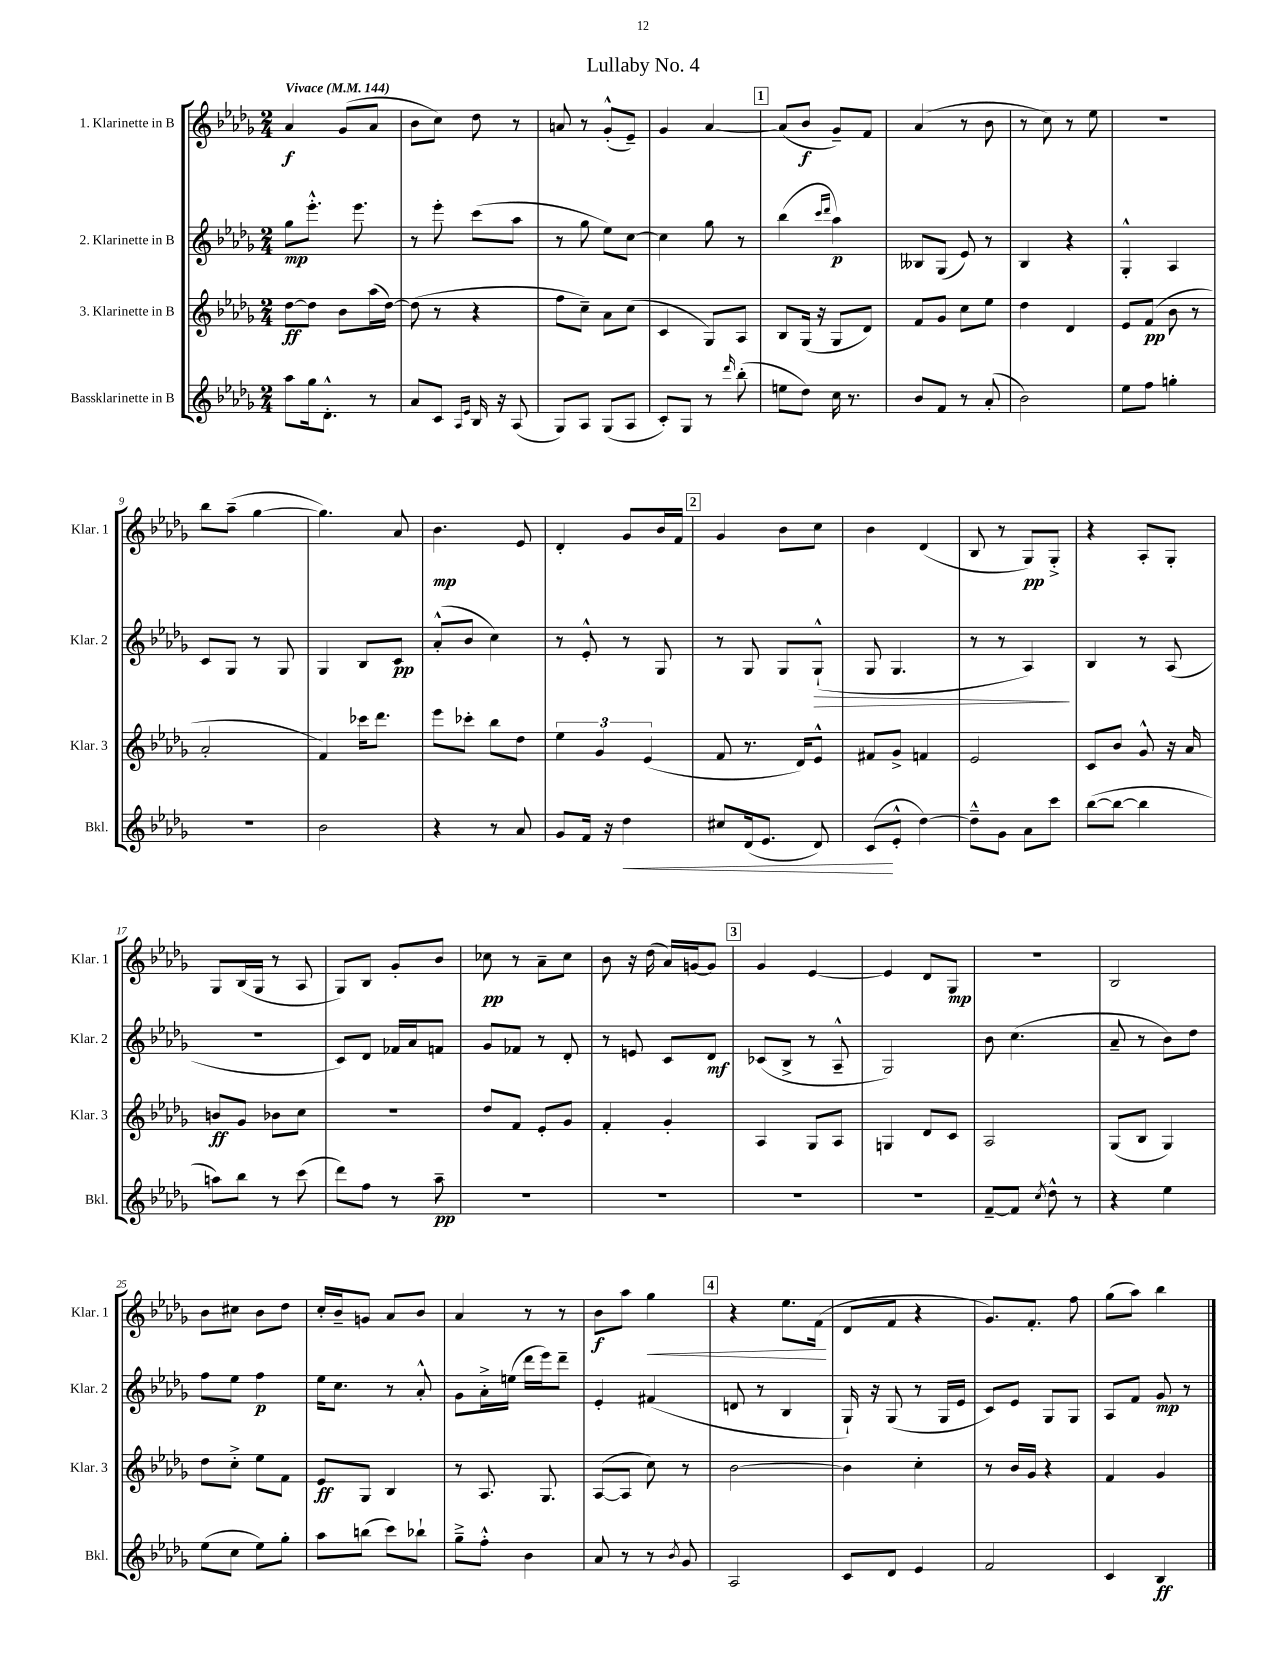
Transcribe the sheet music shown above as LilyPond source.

\header { title = "Lullaby No. 4" }
<<
\new StaffGroup <<
\new Staff = "s0" \with { instrumentName = "1. Klarinette in B" shortInstrumentName = "Klar. 1" } {
    \clef treble \key des \major \numericTimeSignature \time 2/4 \tempo "Vivace" 4 = 144
    \autoBeamOff aes'4\f ges'8[( aes'8] |
    bes'8[ c''8]) des''8 r8 |
    a'8 r8 ges'8[-.-^( ees'8]--) |
    ges'4 aes'4~ |
    \mark \markup { \box "1" } aes'8[( bes'8]\f ges'8[--) f'8] |
    aes'4( r8 bes'8 |
    r8 c''8) r8 ees''8 |
    r2 |
    bes''8[ aes''8]--( ges''4~ |
    ges''4.) aes'8 |
    bes'4.\mp ees'8 |
    des'4-. ges'8[ bes'16 f'16] |
    \mark \markup { \box "2" } ges'4 bes'8[ c''8] |
    bes'4 des'4( |
    bes8 r8 ges8[\pp) ges8]-.-> |
    r4 aes8[-. ges8]-. |
    ges8[ bes16( ges16] r8 aes8 |
    ges8[) bes8] ges'8[-. bes'8] |
    ces''8\pp r8 aes'8[-- ces''8] |
    bes'8 r16 des''16( aes'16[) g'16~ g'8] |
    \mark \markup { \box "3" } ges'4 ees'4~ |
    ees'4 des'8[ ges8]\mp |
    R2 |
    bes2 |
    bes'8[ cis''8] bes'8[ des''8] |
    c''16[-. bes'16-- g'8] aes'8[ bes'8] |
    aes'4 r8 r8 |
    bes'8[\f aes''8] ges''4\< |
    \mark \markup { \box "4" } r4 ees''8.[ f'16]\!( |
    des'8[ f'8] r4 |
    ges'8.[) f'8.]-. f''8 |
    ges''8[( aes''8]) bes''4 \bar "|." |
}
\new Staff = "s1" \with { instrumentName = "2. Klarinette in B" shortInstrumentName = "Klar. 2" } {
    \clef treble \key des \major \numericTimeSignature \time 2/4
    \autoBeamOff ges''8[\mp ees'''8.]-.-^ ees'''8. |
    r8 ees'''8-. c'''8[( aes''8] |
    r8 ges''8 ees''8[) c''8]~ |
    c''4 ges''8 r8 |
    \mark \markup { \box "1" } bes''4( \grace { c'''16[ des'''16] } aes''4\p) |
    beses8[ ges8]( ees'8) r8 |
    bes4 r4 |
    ges4-.-^ aes4 |
    c'8[ ges8] r8 ges8 |
    ges4 bes8[ c'8]\pp |
    aes'8[-.-^( bes'8] c''4) |
    r8 ees'8-.-^ r8 ges8 |
    \mark \markup { \box "2" } r8 ges8 ges8[ ges8]-!-^\>( |
    ges8 ges4. |
    r8 r8 aes4\!) |
    bes4 r8 aes8( |
    R2 |
    c'8[) des'8] fes'16[ aes'16 f'8] |
    ges'8[ fes'8] r8 des'8-. |
    r8 e'8 c'8[ des'8]\mf |
    \mark \markup { \box "3" } ces'8[( bes8]-> r8 aes8---^ |
    ges2) |
    bes'8 c''4.( |
    aes'8-- r8 bes'8[) des''8] |
    f''8[ ees''8] f''4\p |
    ees''16[ c''8.] r8 aes'8-.-^ |
    ges'8[ aes'16-.-> e''16]( des'''16[ ees'''16) des'''8]-- |
    ees'4-. fis'4( |
    \mark \markup { \box "4" } d'8 r8 bes4 |
    ges16-!) r16 ges8( r8 ges16[ ees'16] |
    c'8[) ees'8] ges8[ ges8] |
    aes8[ f'8] ges'8\mp r8 \bar "|." |
}
\new Staff = "s2" \with { instrumentName = "3. Klarinette in B" shortInstrumentName = "Klar. 3" } {
    \clef treble \key des \major \numericTimeSignature \time 2/4
    \autoBeamOff des''8[~\ff des''8] bes'8[ aes''16( des''16]~) |
    des''8( r8 r4 |
    f''8[ c''8]--) aes'8[ c''8]( |
    c'4 ges8[) aes8] |
    \mark \markup { \box "1" } bes8[ ges16]( r16 ges8[ des'8]) |
    f'8[ ges'8] c''8[ ees''8] |
    des''4 des'4 |
    ees'8[ f'8]\pp( bes'8 r8 |
    aes'2-. |
    f'4) ces'''16[ des'''8.] |
    ees'''8[ ces'''8]-. bes''8[ des''8] |
    \tuplet 3/2 { ees''4 ges'4 ees'4( } |
    \mark \markup { \box "2" } f'8 r8. des'16[) ees'8]-^ |
    fis'8[ ges'8]-> f'4 |
    ees'2 |
    c'8[ bes'8] ges'8-^ r16 aes'16 |
    b'8[\ff ges'8] bes'8[ c''8] |
    r2 |
    des''8[ f'8] ees'8[-. ges'8] |
    f'4-. ges'4-. |
    \mark \markup { \box "3" } aes4 ges8[ aes8] |
    g4 des'8[ c'8] |
    aes2 |
    ges8[( bes8] ges4) |
    des''8[ c''8]-.-> ees''8[ f'8] |
    ees'8[\ff ges8] bes4 |
    r8 aes8. ges8. |
    aes8[~( aes8] c''8) r8 |
    \mark \markup { \box "4" } bes'2~ |
    bes'4 c''4-. |
    r8 bes'16[ ges'16] r4 |
    f'4 ges'4 \bar "|." |
}
\new Staff = "s3" \with { instrumentName = "Bassklarinette in B" shortInstrumentName = "Bkl." } {
    \clef treble \key des \major \numericTimeSignature \time 2/4
    \autoBeamOff aes''8[ ges''16 des'8.]-.-^ r8 |
    aes'8[ c'8] \grace { aes16[ ees'16] } bes16 r16 aes8( |
    ges8[) aes8] ges8[( aes8] |
    c'8[-.) ges8] r8 \grace { des'''16 } bes''8-.( |
    \mark \markup { \box "1" } e''8[ des''8]) c''16 r8. |
    bes'8[ f'8] r8 aes'8-.( |
    bes'2) |
    ees''8[ f''8] g''4-. |
    r2 |
    bes'2 |
    r4 r8 aes'8 |
    ges'8[ f'16] r16 des''4\< |
    \mark \markup { \box "2" } cis''8[ des'16( ees'8.] des'8) |
    c'8[\!( ees'8]-.-^ des''4~) |
    des''8[---^ ges'8] aes'8[ c'''8] |
    bes''8[~( bes''8]~ bes''4 |
    a''8[) bes''8] r8 c'''8( |
    des'''8[) f''8] r8 aes''8--\pp |
    R2 |
    R2 |
    \mark \markup { \box "3" } R2 |
    R2 |
    f'8[~-- f'8] \acciaccatura { c''8 } des''8-^ r8 |
    r4 ees''4 |
    ees''8[( c''8] ees''8[) ges''8]-. |
    aes''8[ b''8]( c'''8[) bes''8]-! |
    ges''8[---> f''8]-.-^ bes'4 |
    aes'8 r8 r8 \acciaccatura { bes'8 } ges'8 |
    \mark \markup { \box "4" } aes2 |
    c'8[ des'8] ees'4 |
    f'2 |
    c'4 bes4\ff \bar "|." |
}
>>
>>
